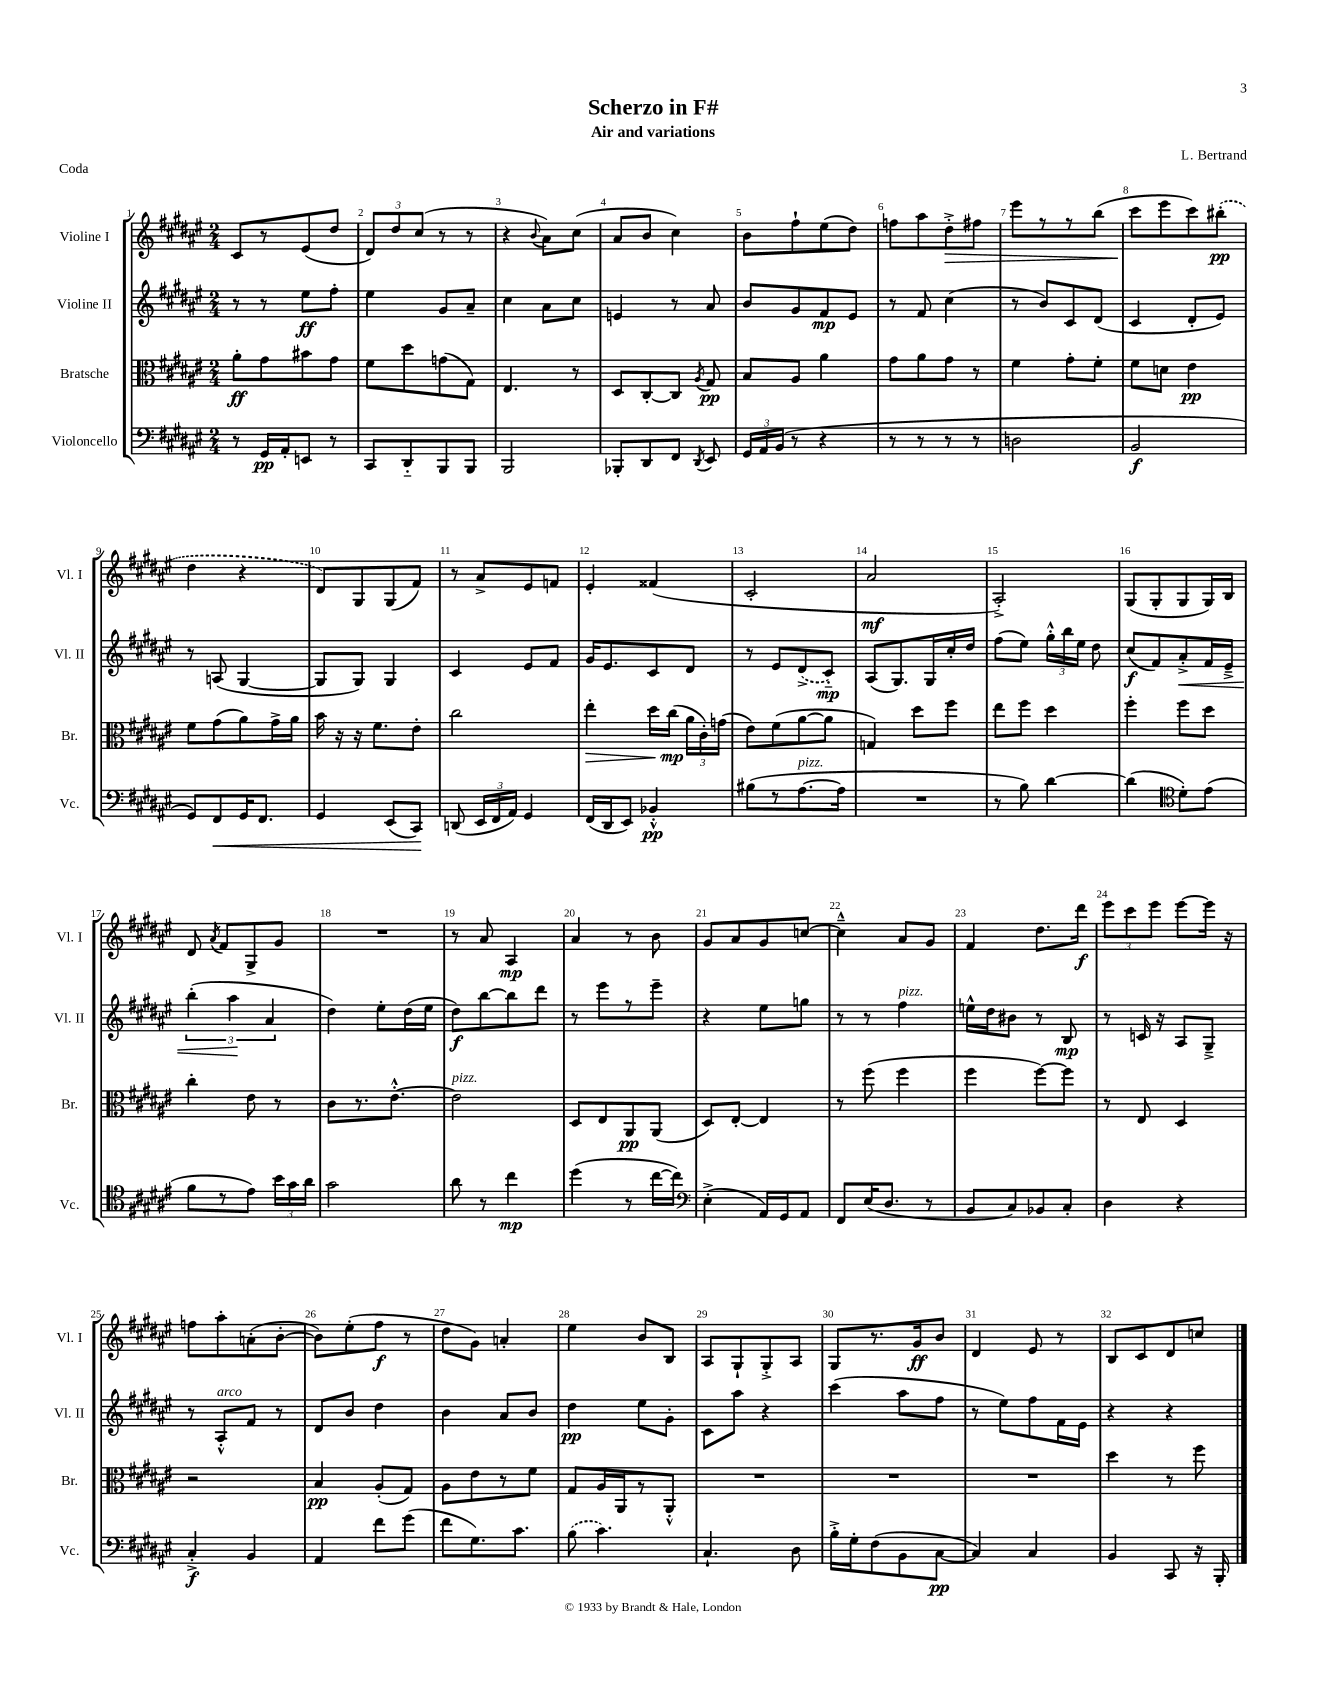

**kern	**dynam	**kern	**dynam	**kern	**dynam	**kern	**dynam
*part4	*part4	*part3	*part3	*part2	*part2	*part1	*part1
*staff4	*staff4	*staff3	*staff3	*staff2	*staff2	*staff1	*staff1
*I"Violoncello	*	*I"Bratsche	*	*I"Violine II	*	*I"Violine I	*
*I'Vc.	*	*I'Br.	*	*I'Vl. II	*	*I'Vl. I	*
*clefF4	*	*clefC3	*	*clefG2	*	*clefG2	*
*k[f#c#g#d#a#e#]	*	*k[f#c#g#d#a#e#]	*	*k[f#c#g#d#a#e#]	*	*k[f#c#g#d#a#e#]	*
*M2/4	*	*M2/4	*	*M2/4	*	*M2/4	*
=1	=1	=1	=1	=1	=1	=1	=1
8r	.	8a#'\L	ff	8r	.	8c#/L	.
16GG#/LL	pp	8g#\	.	8r	.	8r	.
16AA#'/J	.	.	.	.	.	.	.
8EEn/J	.	8b#X\	.	8ee#\L	ff	(8e#/	.
8r	.	8g#\J	.	8ff#'\J	.	8dd#/J	.
=2	=2	=2	=2	=2	=2	=2	=2
8CC#/L	.	8f#\L	.	4ee#\	.	12d#/L)	.
.	.	.	.	.	.	12dd#/	.
8DD#/	.	8dd#\	.	.	.	.	.
.	.	.	.	.	.	(12cc#/J	.
8BBB/	.	(8gn\	.	8g#/L	.	8r	.
8BBB/J	.	8G#\J)	.	8a#~/J	.	8r	.
=3	=3	=3	=3	=3	=3	=3	=3
2BBB/	.	4.E#/	.	4cc#\	.	4r	.
.	.	.	.	.	.	8qqb/	.
.	.	.	.	8a#\L	.	8a#\L)	.
.	.	8r	.	8cc#\J	.	(8cc#\J	.
=4	=4	=4	=4	=4	=4	=4	=4
8BBB-X'/L	.	8D#/L	.	4en/	.	8a#/L	.
8DD#/	.	[8C#'/	.	.	.	8b/J	.
8FF#/J	.	8C#/J]	.	8r	.	4cc#\)	.
8qDD#/	.	8qA#/	.	.	.	.	.
8EE#/	.	8G#/	pp	8a#/	.	.	.
=5	=5	=5	=5	=5	=5	=5	=5
24GG#/LL	.	8B/L	.	8b/L	.	8b\L	.
24AA#/	.	.	.	.	.	.	.
(24BB/JJ	.	.	.	.	.	.	.
8r	.	8A#/J	.	8g#/	.	8ff#`\	.
4r	.	4a#\	.	8f#/	mp	(8ee#\	.
.	.	.	.	8e#/J	.	8dd#\J)	.
=6	=6	=6	=6	=6	=6	=6	=6
8r	.	8g#\L	.	8r	.	8ffn\L	.
8r	.	8a#\	.	8f#/	.	8aa#\	.
!	!	!	!	!	!	!	!LO:HP:b
8r	.	8g#\J	.	(4cc#\	.	8dd#'^\	>
8r	.	8r	.	.	.	8ff#X\J	.
=7	=7	=7	=7	=7	=7	=7	=7
2Dn\	.	4f#\	.	8r	.	8eee#\L	.
.	.	.	.	8b/L)	.	8r	.
.	.	8g#'\L	.	8c#/	.	8r	.
.	.	8f#'\J	.	(8d#/J	.	(8bb\J	.
=8	=8	=8	=8	=8	=8	=8	=8
2BB/	f	8f#\L	.	4c#/	.	8ccc#\L	.
.	.	8dn\J	.	.	.	8eee#\	]
.	.	4e#\	pp	8d#'/L	.	8ccc#\)	.
.	.	.	.	8e#/J)	.	(8bb#X'\J	pp
!!LO:LB:g=z
=9	=9	=9	=9	=9	=9	=9	=9
8GG#/L)	.	8f#\L	.	8r	.	4dd#\	.
!	!LO:HP:b	!	!	!	!	!	!
8FF#/	<	(8g#\	.	(8An/	.	.	.
16GG#/K	.	8a#\)	.	[4G#/	.	4r	.
8.FF#/J	.	.	.	.	.	.	.
.	.	16g#^\L	.	.	.	.	.
.	.	16a#\JJ	.	.	.	.	.
=10	=10	=10	=10	=10	=10	=10	=10
4GG#/	.	16b\	.	8G#/L]	.	8d#/L)	.
.	.	16r	.	.	.	.	.
.	.	16r	.	8G#/J)	.	8G#/	.
.	.	8.f#\L	.	.	.	.	.
(8EE#/L	.	.	.	4G#/	.	(8G#/	.
8CC#/J)	.	8e#'\J	.	.	.	8f#/J)	.
.	[	.	.	.	.	.	.
=11	=11	=11	=11	=11	=11	=11	=11
(8DDn/	.	2cc#\	.	4c#/	.	8r	.
24EE#/LL	.	.	.	.	.	8a#^/L	.
24FF#/	.	.	.	.	.	.	.
24AA#/JJ)	.	.	.	.	.	.	.
4GG#/	.	.	.	8e#/L	.	8e#/	.
.	.	.	.	8f#/J	.	8fn/J	.
=12	=12	=12	=12	=12	=12	=12	=12
!	!	!	!LO:HP:b	!	!	!	!
(16FF#/LL	.	4ee#'\	>	16g#/KL	.	4e#'/	.
16DD#/J	.	.	.	8.e#/	.	.	.
8EE#/J)	.	.	.	.	.	.	.
4BB-X'^^/	pp	16dd#\LL	.	8c#/	.	(4f##X/	.
.	.	(16cc#\JJ	mp	.	.	.	.
.	.	24a#\LL	]	8d#/J	.	.	.
.	.	24c#'\)	.	.	.	.	.
.	.	(24gn\JJ	.	.	.	.	.
=13	=13	=13	=13	=13	=13	=13	=13
(8B#X\L	.	8e#\L)	.	8r	.	2c#'/	.
8r	.	(8f#\	.	8e#/L	.	.	.
!LO:TX:a:i:t=pizz.	!	!	!	!	!	!	!
[8.A#\	.	[8a#\	.	(8d#^/	.	.	.
.	.	8a#\J]	.	8c#/J)	mp	.	.
16A#\Jk]	.	.	.	.	.	.	.
=14	=14	=14	=14	=14	=14	=14	=14
2r	.	4Gn/)	.	(8A#/L	.	2a#/	mf
.	.	.	.	8.G#/)	.	.	.
.	.	8dd#\L	.	.	.	.	.
.	.	.	.	16G#/L	.	.	.
.	.	8ff#\J	.	16cc#'/	.	.	.
.	.	.	.	16dd#/JJ	.	.	.
=15	=15	=15	=15	=15	=15	=15	=15
8r	.	8ee#\L	.	(8ff#\L	.	2A#'^/)	.
8B\)	.	8ff#\J	.	8ee#\J)	.	.	.
[4d#\	.	4dd#\	.	24gg#'^^\LL	.	.	.
.	.	.	.	24bb\	.	.	.
.	.	.	.	24ee#\JJ	.	.	.
.	.	.	.	8dd#\	.	.	.
=16	=16	=16	=16	=16	=16	=16	=16
(4d#\]	.	4ff#'\	.	(8cc#/L	f	(8G#/L	.
.	.	.	.	8f#/)	.	8G#'/	.
*clefC4	*	*	*	*	*	*	*
!	!	!	!	!	!LO:HP:b	!	!
8d#'\L)	.	8ff#\L	.	8a#'^/	<	8G#/	.
(8e#\J	.	8dd#\J	.	16f#/L	.	16G#/L)	.
.	.	.	.	16e#~^/JJ	.	16B/JJ	.
!!LO:LB:g=z
=17	=17	=17	=17	=17	=17	=17	=17
8f#\L	.	4cc#'\	.	(6bb'\	.	8d#/	.
.	.	.	.	.	.	8qa#/	.
8r	.	.	.	.	.	8f#/L	.
.	.	.	.	6aa#\	.	.	.
8e#\J)	.	8e#\	.	.	.	8G#^/	.
.	.	.	.	6a#/	[	.	.
24b\LL	.	8r	.	.	.	8g#/J	.
24g#\	.	.	.	.	.	.	.
24a#\JJ	.	.	.	.	.	.	.
=18	=18	=18	=18	=18	=18	=18	=18
2g#\	.	8c#\L	.	4dd#\)	.	2r	.
.	.	8.r	.	.	.	.	.
.	.	.	.	8ee#'\L	.	.	.
.	.	[8.e#'^^\J	.	.	.	.	.
.	.	.	.	(16dd#\L	.	.	.
.	.	.	.	16ee#\JJ	.	.	.
=19	=19	=19	=19	=19	=19	=19	=19
!	!	!LO:TX:a:i:t=pizz.	!	!	!	!	!
8a#\	.	2e#\]	.	8dd#\L)	f	8r	.
8r	.	.	.	[8bb\	.	8a#/	.
4cc#\	mp	.	.	8bb\]	.	4A#/	mp
.	.	.	.	8ddd#\J	.	.	.
=20	=20	=20	=20	=20	=20	=20	=20
(4dd#\	.	8D#/L	.	8r	.	4a#/	.
.	.	8E#/	.	8eee#\L	.	.	.
8r	.	8AA#/	pp	8r	.	8r	.
[16cc#\LL	.	(8AA#/J	.	8eee#~\J	.	8b\	.
16cc#\JJ])	.	.	.	.	.	.	.
=21	=21	=21	=21	=21	=21	=21	=21
*clefF4	*	*	*	*	*	*	*
(4E#'^\	.	8D#/L)	.	4r	.	8g#/L	.
.	.	[8E#'/J	.	.	.	8a#/	.
16AA#/LL)	.	4E#/]	.	8ee#\L	.	8g#/	.
16GG#/J	.	.	.	.	.	.	.
8AA#/J	.	.	.	8ggn\J	.	[8ccn/J	.
=22	=22	=22	=22	=22	=22	=22	=22
8FF#/L	.	8r	.	8r	.	4cc~^^\]	.
(16E#/K	.	(8ff#\	.	8r	.	.	.
8.D#/J	.	.	.	.	.	.	.
!	!	!	!	!LO:TX:a:i:t=pizz.	!	!	!
.	.	4ff#\	.	4ff#\	.	8a#/L	.
8r	.	.	.	.	.	8g#/J	.
=23	=23	=23	=23	=23	=23	=23	=23
8BB/L	.	4ff#\	.	16een^^\LL	.	4f#/	.
.	.	.	.	16dd#\J	.	.	.
8C#/)	.	.	.	8b#X\J	.	.	.
8BB-X/	.	[8ff#\L)	.	8r	.	8.dd#\L	.
8C#'/J	.	8ff#\J]	.	8B/	mp	.	.
.	.	.	.	.	.	16ddd#\Jk	f
=24	=24	=24	=24	=24	=24	=24	=24
4D#\	.	8r	.	8r	.	12eee#\L	.
.	.	.	.	.	.	12ccc#\	.
.	.	8E#/	.	16cn/	.	.	.
.	.	.	.	.	.	12eee#\J	.
.	.	.	.	16r	.	.	.
4r	.	4D#/	.	8A#/L	.	[8eee#\L	.
.	.	.	.	8G#~^/J	.	16eee#\Jk]	.
.	.	.	.	.	.	16r	.
!!LO:LB:g=z
=25	=25	=25	=25	=25	=25	=25	=25
4C#'^/	f	2r	.	8r	.	8ffn\L	.
!	!	!	!	!LO:TX:a:i:t=arco	!	!	!
.	.	.	.	8A#'^^/L	.	8aa#'\	.
4BB/	.	.	.	8f#/J	.	(8an'\	.
.	.	.	.	8r	.	[8b'\J	.
=26	=26	=26	=26	=26	=26	=26	=26
4AA#/	.	4B/	pp	8d#/L	.	8b\L])	.
.	.	.	.	8b/J	.	(8ee#'\	.
8f#\L	.	(8A#'/L	.	4dd#\	.	8ff#\J	f
(8g#\J	.	8G#/J)	.	.	.	8r	.
=27	=27	=27	=27	=27	=27	=27	=27
8f#\L	.	8A#\L	.	4b\	.	8dd#\L	.
8.G#\)	.	8e#\	.	.	.	8g#\J)	.
.	.	8r	.	8a#/L	.	4an'/	.
8.c#\J	.	.	.	.	.	.	.
.	.	8f#\J	.	8b/J	.	.	.
=28	=28	=28	=28	=28	=28	=28	=28
(8B\	.	8G#/L	.	4dd#\	pp	4ee#\	.
4.c#\)	.	16A#/L	.	.	.	.	.
.	.	16AA#/J	.	.	.	.	.
.	.	8r	.	8ee#\L	.	8b/L	.
.	.	8AA#'^^/J	.	8g#'\J	.	8B/J	.
=29	=29	=29	=29	=29	=29	=29	=29
4.C#`/	.	2r	.	8c#\L	.	8A#/L	.
.	.	.	.	8aa#\J	.	8G#`/	.
.	.	.	.	4r	.	8G#'^/	.
8D#\	.	.	.	.	.	8A#/J	.
=30	=30	=30	=30	=30	=30	=30	=30
16B'^\LL	.	2r	.	(4ccc#\	.	8G#/L	.
16G#'\J	.	.	.	.	.	.	.
(8F#\	.	.	.	.	.	8.r	.
8BB\	.	.	.	8aa#\L	.	.	.
.	.	.	.	.	.	16g#/k	ff
[8C#\J	pp	.	.	8ff#\J	.	8b/J	.
=31	=31	=31	=31	=31	=31	=31	=31
4C#/])	.	2r	.	8r	.	4d#/	.
.	.	.	.	8ee#\L)	.	.	.
4C#/	.	.	.	8ff#\	.	8e#/	.
.	.	.	.	16f#\L	.	8r	.
.	.	.	.	16e#\JJ	.	.	.
=32	=32	=32	=32	=32	=32	=32	=32
4BB/	.	4dd#\	.	4r	.	8B/L	.
.	.	.	.	.	.	8c#/	.
8CC#/	.	8r	.	4r	.	8d#/	.
16r	.	8ff#\	.	.	.	8ccn/J	.
16BBB'/	.	.	.	.	.	.	.
==	==	==	==	==	==	==	==
*-	*-	*-	*-	*-	*-	*-	*-
